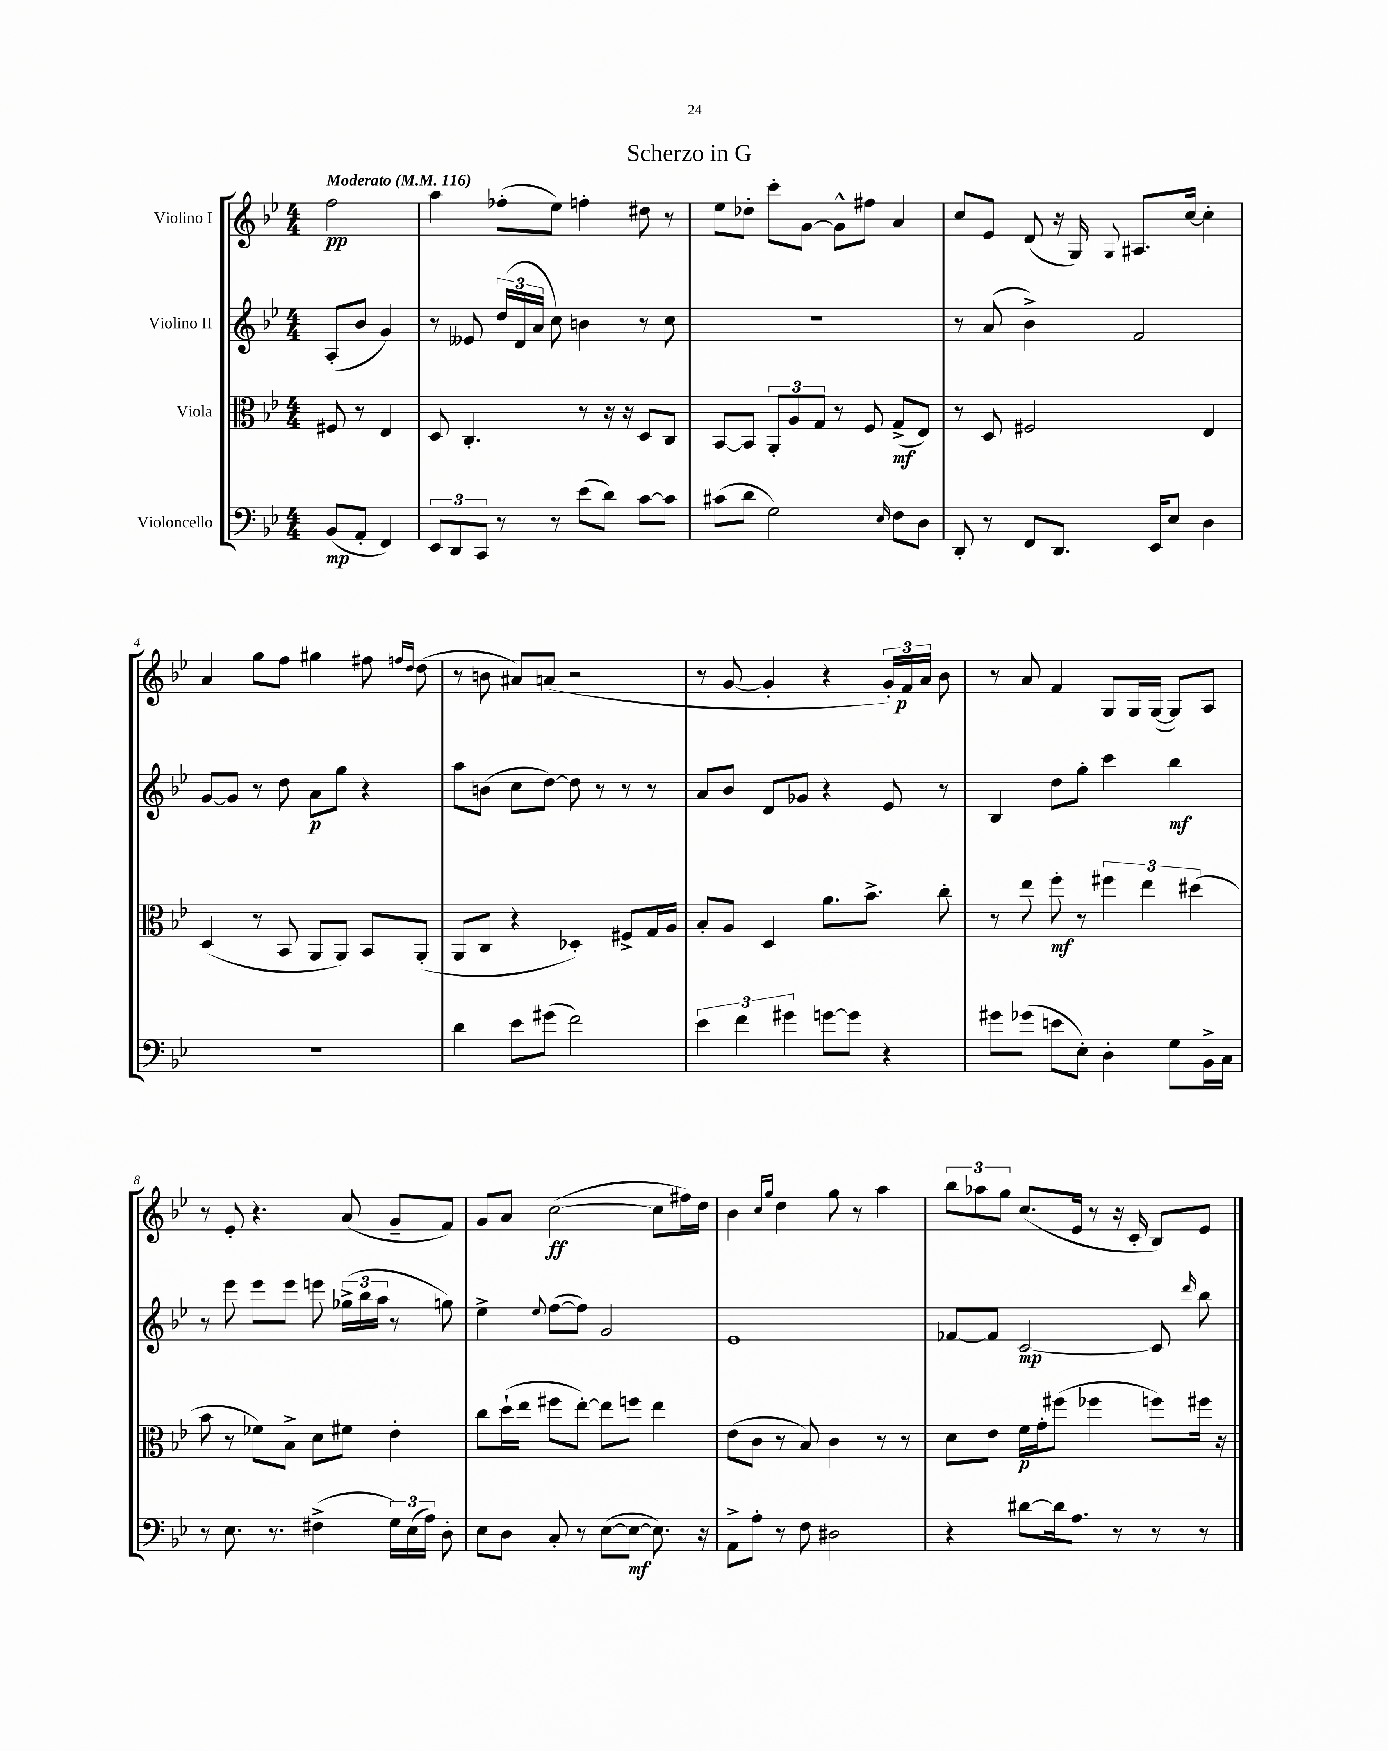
\header { title = "Scherzo in G" }
<<
\new StaffGroup <<
\new Staff = "s0" \with { instrumentName = "Violino I" } {
    \clef treble \key bes \major \numericTimeSignature \time 4/4 \partial 2 \tempo "Moderato" 4 = 116
    \autoBeamOff f''2\pp |
    a''4 fes''8[-.( ees''8]) f''4-. dis''8 r8 |
    ees''8[ des''8]-. c'''8[-. g'8]~ g'8[-^ fis''8] a'4 |
    c''8[ ees'8] d'8( r16 g16) \appoggiatura { g8 } ais8.[ c''16]~ c''4-. |
    a'4 g''8[ f''8] gis''4 fis''8 \grace { f''16[ d''16] } d''8( |
    r8 b'8 ais'8[) a'8]( r2 |
    r8 g'8~ g'4-. r4 \tuplet 3/2 { g'16[-.) f'16\p a'16] } bes'8 |
    r8 a'8 f'4 g8[ g16 g16]~( g8[) a8] |
    r8 ees'8-. r4. a'8( g'8[-- f'8]) |
    g'8[ a'8] c''2~\ff( c''8[ fis''16) d''16] |
    bes'4 \grace { c''16[ g''16] } d''4 g''8 r8 a''4 |
    \tuplet 3/2 { bes''8[ aes''8 g''8] } c''8.[( ees'16] r8 r16 c'16-. bes8[) ees'8] \bar "|." |
}
\new Staff = "s1" \with { instrumentName = "Violino II" } {
    \clef treble \key bes \major \numericTimeSignature \time 4/4 \partial 2
    \autoBeamOff a8[-.( bes'8] g'4) |
    r8 eeses'8 \tuplet 3/2 { d''16[( d'16 a'16] } c''8) b'4 r8 c''8 |
    R1 |
    r8 a'8( bes'4->) f'2 |
    g'8[~ g'8] r8 d''8 a'8[\p g''8] r4 |
    a''8[ b'8]( c''8[ d''8]~) d''8 r8 r8 r8 |
    a'8[ bes'8] d'8[ ges'8] r4 ees'8 r8 |
    bes4 d''8[ g''8]-. c'''4 bes''4\mf |
    r8 ees'''8 ees'''8[ ees'''8] e'''8 \tuplet 3/2 { ges''16[->( bes''16 a''16] } r8 g''8) |
    ees''4-> \appoggiatura { ees''8 } f''8[~( f''8]) g'2 |
    ees'1 |
    fes'8[~ fes'8] c'2~\mp c'8 \grace { d'''16 } bes''8 \bar "|." |
}
\new Staff = "s2" \with { instrumentName = "Viola" } {
    \clef alto \key bes \major \numericTimeSignature \time 4/4 \partial 2
    \autoBeamOff fis8 r8 ees4 |
    d8 c4.-. r8 r16 r16 d8[ c8] |
    bes,8[~ bes,8] \tuplet 3/2 { a,8[-. a8 g8] } r8 f8 g8[->\mf( ees8]) |
    r8 d8 fis2 ees4 |
    d4( r8 bes,8 a,8[ a,8]) bes,8[ a,8]-.( |
    a,8[ c8] r4 des4-.) fis8[-> g16 a16] |
    bes8[-. a8] d4 a'8.[ bes'8.]-> c''8-. |
    r8 ees''8 f''8-.\mf r8 \tuplet 3/2 { fis''4 ees''4 dis''4( } |
    bes'8 r8 fes'8[) bes8]-> d'8[ fis'8] ees'4-. |
    c''8[ d''16-!( ees''16] fis''8[ ees''8]~-.) ees''8[ f''8] ees''4 |
    ees'8[( c'8] r8 bes8) c'4 r8 r8 |
    d'8[ ees'8] f'16[\p g'16-. fis''8]( fes''4 f''8[) fis''16] r16 \bar "|." |
}
\new Staff = "s3" \with { instrumentName = "Violoncello" } {
    \clef bass \key bes \major \numericTimeSignature \time 4/4 \partial 2
    \autoBeamOff bes,8[\mp( a,8]-. f,4) |
    \tuplet 3/2 { ees,8[ d,8 c,8] } r8 r8 ees'8[( d'8]) c'8[~ c'8] |
    cis'8[( d'8] g2) \grace { ees16 } f8[ d8] |
    d,8-. r8 f,8[ d,8.] ees,16[ ees8] d4 |
    R1 |
    d'4 ees'8[ gis'8]( f'2) |
    \tuplet 3/2 { ees'4 f'4 gis'4 } g'8[~ g'8] r4 |
    gis'8[ ges'8]( e'8[ ees8]-.) d4-. g8[ bes,16-> c16] |
    r8 ees8. r8. fis4->( \tuplet 3/2 { g16[) ees16( a16]) } d8-. |
    ees8[ d8] c8-. r8 ees8[~( ees8]~\mf ees8.) r16 |
    a,8[-> a8]-. r8 f8 dis2 |
    r4 dis'8[~ dis'16 a8.] r8 r8 r8 \bar "|." |
}
>>
>>
